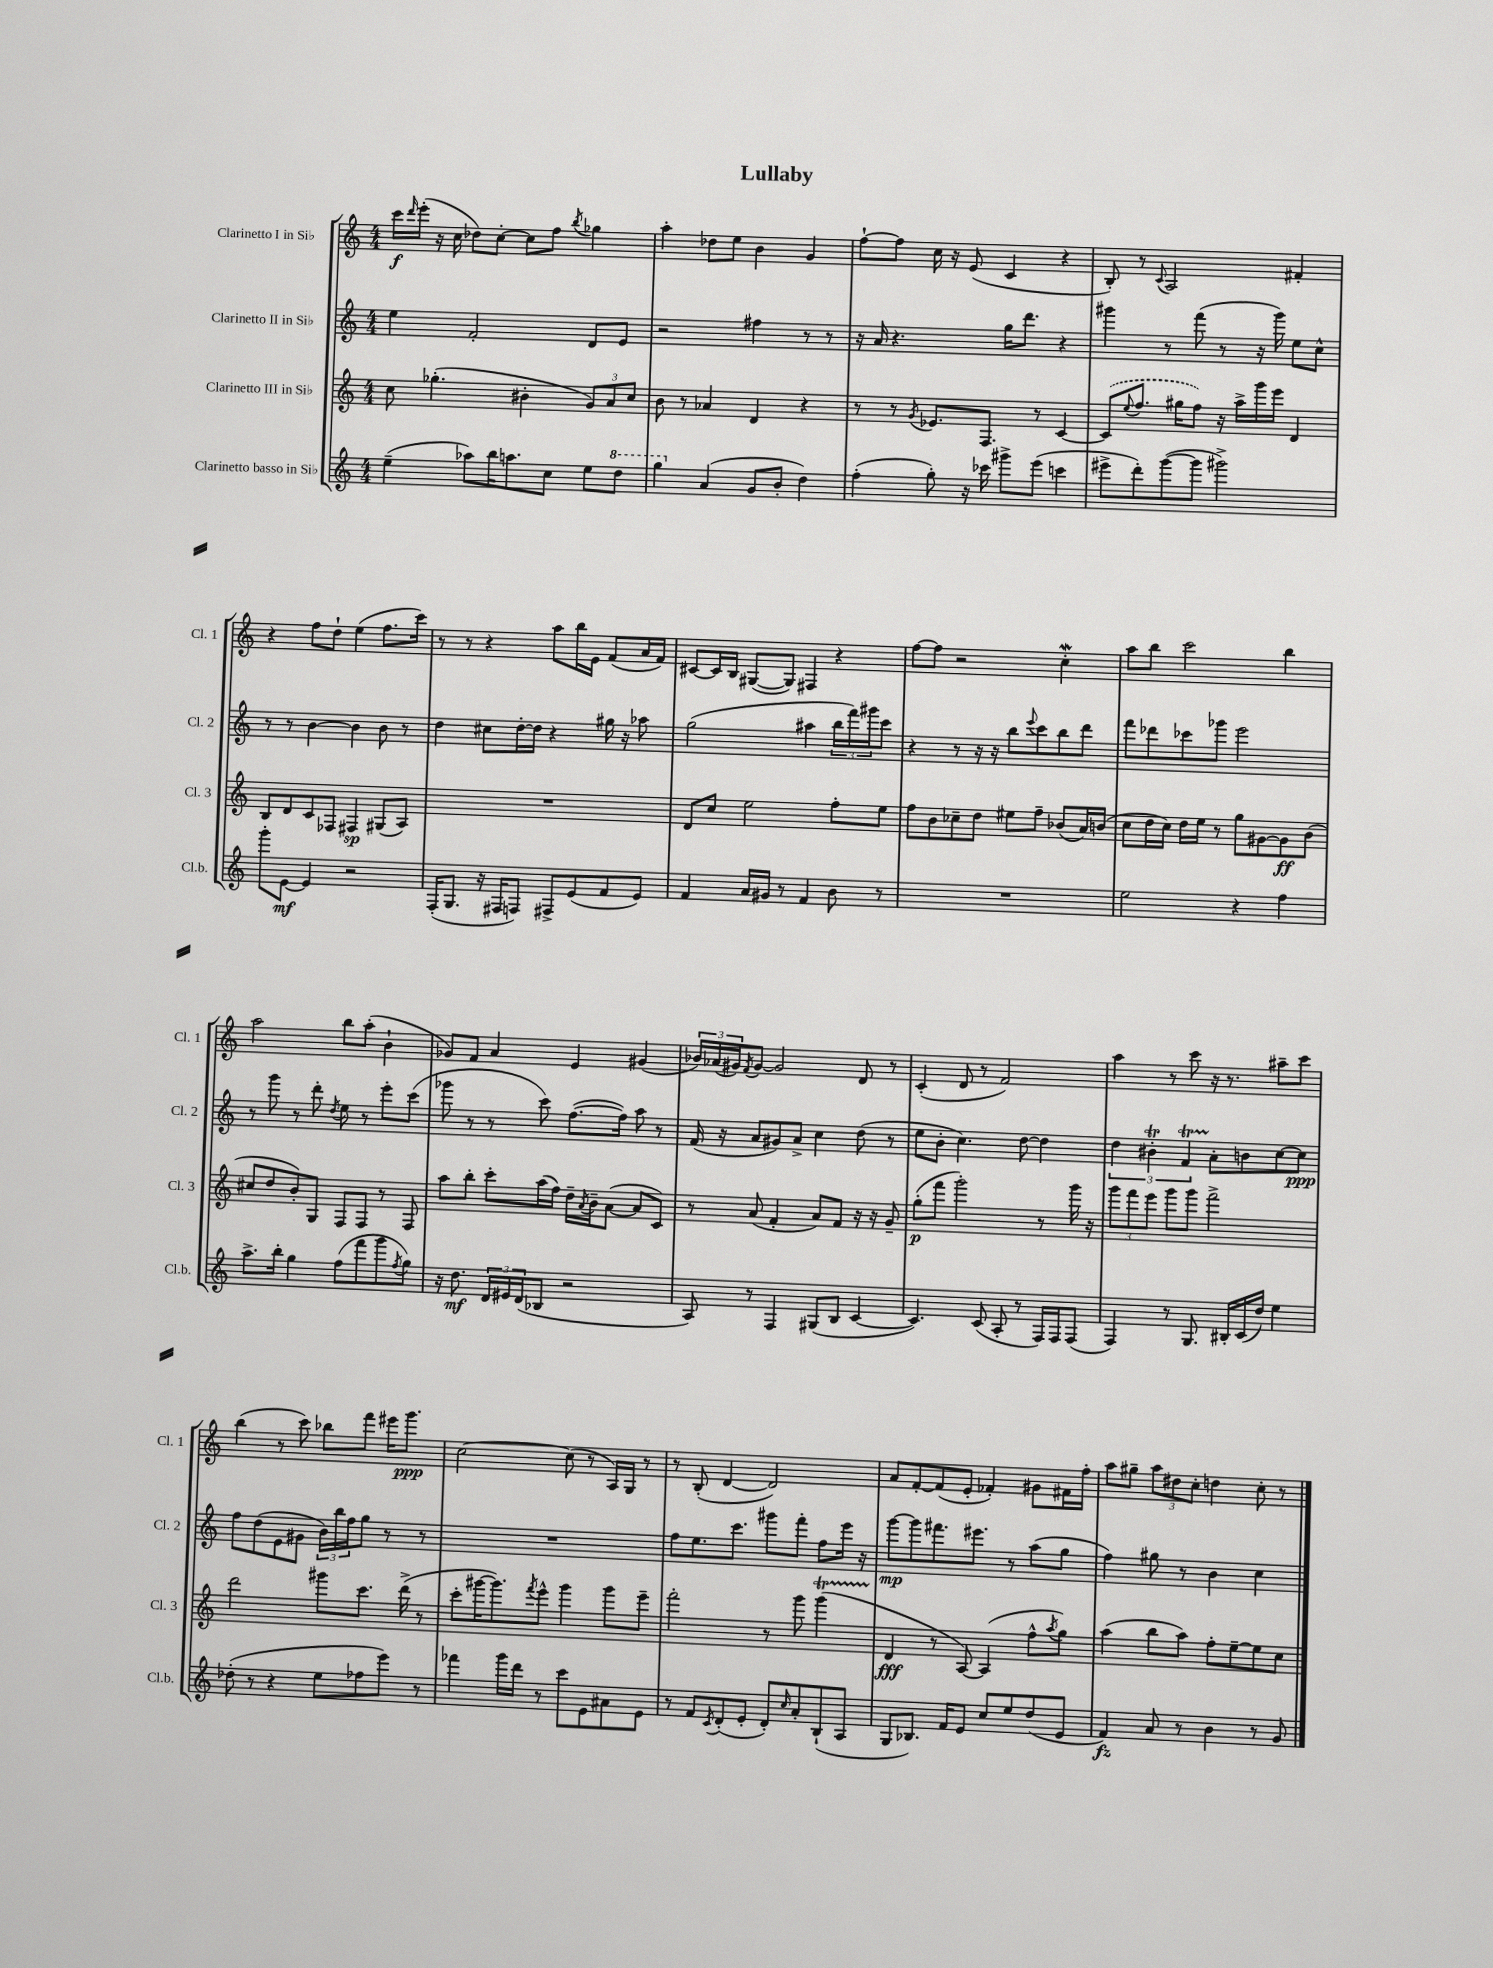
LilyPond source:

\header { title = "Lullaby" }
<<
\new StaffGroup <<
\new Staff = "s0" \with { instrumentName = "Clarinetto I in Sib" shortInstrumentName = "Cl. 1" } {
    \clef treble \key c \major \numericTimeSignature \time 4/4
    c'''16\f \grace { d'''16 } e'''16-.( r16 c''16 des''8) c''8~-. c''8 f''8 \acciaccatura { b''8 } ges''4 |
    a''4-. des''8 e''8 b'4 g'4 |
    f''8~-! f''8 c''16 r16 e'8( c'4 r4 |
    b8-.) r8 \appoggiatura { c'8 } a2 fis'4-. |
    r4 f''8 d''8-! e''4( f''8. c'''16) |
    r8 r8 r4 a''8 b''16 e'16 f'8( a'16 f'16) |
    cis'8~ cis'16 b16 gis8~( gis8) fis4 r4 |
    f''8~ f''8 r2 c''4-.\mordent |
    a''8 b''8 c'''2 b''4 |
    a''2 b''8 a''8-.( b'4-! |
    ges'8) f'8 a'4 e'4 gis'4( |
    \tuplet 3/2 { bes'16) aes'16( gis'16) } \acciaccatura { f'8 } gis'8~ gis'2 d'8 r8 |
    c'4-.( d'8 r8 f'2) |
    a''4 r8 c'''8 r16 r8. ais''8-- c'''8 |
    b''4( r8 c'''8) bes''8 f'''8 eis'''16 g'''8.\ppp |
    c''2~ c''8( r8 a16) g16 r8 |
    r8 b8-.( d'4~ d'2) |
    a'8 f'8~-. f'8( e'8-. fes'4-.) gis'8 fis'16 f''16-. |
    a''8 gis''8-- \tuplet 3/2 { a''8 dis''8 c''8-. } d''4 c''8-. r8 \bar "|." |
}
\new Staff = "s1" \with { instrumentName = "Clarinetto II in Sib" shortInstrumentName = "Cl. 2" } {
    \clef treble \key c \major \numericTimeSignature \time 4/4
    e''4 f'2-. d'8 e'8 |
    r2 fis''4 r8 r8 |
    r16 a'16 r4. g''16 d'''8. r4 |
    gis'''4 r8 f'''8( r8 r16 gis'''16) e''8 c''8-^ |
    r8 r8 b'4~ b'4 b'8 r8 |
    d''4 cis''8 d''16~-. d''16 r4 gis''16 r16 aes''8 |
    g''2( ais''4 \tuplet 3/2 { b''16 f'''16) gis'''16 } c'''8 |
    r4 r8 r16 r16 b''8 \appoggiatura { e'''8 } c'''8 b''8 d'''8 |
    f'''8 des'''8 ces'''8 ges'''8 e'''2 |
    r8 g'''8 r8 d'''8-. \acciaccatura { d''8 } e''8 r8 e'''8-. c'''8( |
    ges'''8 r8 r8 c'''8) f''8.~( f''16) a''8 r8 |
    f'16( r16 a'8 gis'8) a'8-> c''4 d''8( r8 |
    e''8 b'8-. c''4.) d''8~ d''4 |
    \tuplet 3/2 { d''4 bis'4-.\trill f'4\startTrillSpan } a'8-.\stopTrillSpan b'8 c''8~ c''8\ppp |
    f''8 d''8( e'8 gis'8 \tuplet 3/2 { b'16) b''16 f''16 } g''8 r8 r8 |
    R1 |
    f''8 e''8. c'''8. gis'''8 f'''8-. f''8 e'''16 r16 |
    g'''8~\mp g'''8 fis'''8. eis'''8. r8 a''8( g''8 |
    f''4) gis''8 r8 b'4 c''4 \bar "|." |
}
\new Staff = "s2" \with { instrumentName = "Clarinetto III in Sib" shortInstrumentName = "Cl. 3" } {
    \clef treble \key c \major \numericTimeSignature \time 4/4
    c''8 ges''4.-.( bis'4-. \tuplet 3/2 { g'8) a'8 c''8 } |
    b'8 r8 aes'4 d'4 r4 |
    r8 r8 \acciaccatura { g'8 } ees'8. f8. r8 c'4~ |
    \once \slurDashed c'8( \appoggiatura { e''8 } f''8. gis''16 f''8) r16 a''16-> g'''16 e'''16 d'4 |
    b8 d'8 c'8 fes8 fis4\sp gis8( a8) |
    R1 |
    d'8 c''8 e''2 f''8-. e''8 |
    f''8 b'8 ces''8-- d''8 eis''8 f''8-- bes'8( a'16) b'16( |
    c''8 d''16 c''16) d''16 e''16 r8 g''8 gis'8~ gis'8\ff b'8( |
    cis''8 d''8 b'8-.) g8 f8 f8 r8 f8 |
    a''8 b''8-. c'''8-. a''16( f''16) d''16-- \acciaccatura { a'8 } b'16-- a'8~( a'8 c'8) |
    r8 a'8( f'4-. a'8) f'8 r16 r16 g'8-- |
    g''8-.\p( f'''8 g'''2-.) r8 g'''16 r16 |
    \tuplet 3/2 { g'''8 f'''8 e'''8 } g'''8 g'''8 f'''2-> |
    d'''2 gis'''8 c'''8. d'''16->( r8 |
    c'''8-. gis'''16~ gis'''8.) \acciaccatura { f'''8 } e'''8-^ gis'''4 gis'''8 e'''8-- |
    f'''2-. r8 g'''8 g'''4\startTrillSpan( |
    d'4\stopTrillSpan\fff r8 a8~) a4( f''8-^ \acciaccatura { a''8 } g''8) |
    a''4( b''8 a''8) f''8-. e''8~-- e''8 c''8 \bar "|." |
}
\new Staff = "s3" \with { instrumentName = "Clarinetto basso in Sib" shortInstrumentName = "Cl.b." } {
    \clef treble \key c \major \numericTimeSignature \time 4/4
    e''4--( aes''8) b''16 a''8. c''8 e''8 \ottava #1 d'''8 |
    g'''4 \ottava #0 a'4( g'8 b'8-. d''4) |
    f''4-.( g''8-.) r16 ces'''16 gis'''8-> e'''8( c'''4 |
    eis'''8-> d'''8-.) g'''8~( g'''8 gis'''2->) |
    g'''8-. e'8~\mf e'4 r2 |
    f16-.( g8. r16 fis16 f8) fis8-> e'8( f'8 e'8) |
    f'4 a'16 gis'16 r8 f'4 b'8 r8 |
    R1 |
    e''2 r4 f''4 |
    a''8.-> b''16-. g''4 f''8( f'''8 g'''8 \acciaccatura { f''8 } g''8) |
    r16 d''8.\mf \tuplet 3/2 { d'16 eis'16 d'16( } bes8 r2 |
    a8) r8 f4 gis8( b8 c'4~ |
    c'4.) c'8( a8-. r8 f16) f16 f8( |
    f4) r8 g8. bis16-. c'16( d''16) e''4 |
    des''8-.( r8 r4 e''8 fes''8 e'''8) r8 |
    fes'''4 g'''16 d'''16 r8 c'''8 e'8 ais'8 e'8 |
    r8 f'8 \acciaccatura { c'8 } d'8-.( e'8-. d'8-.) \grace { c''16 } a'8-. b8-!( a8 |
    g8 bes8.) f'16 e'8 c''8 e''8 d''8( e'8 |
    f'4\fz) a'8 r8 b'4 r8 g'8 \bar "|." |
}
>>
>>
\layout { \context { \Score \remove "Bar_number_engraver" } }
